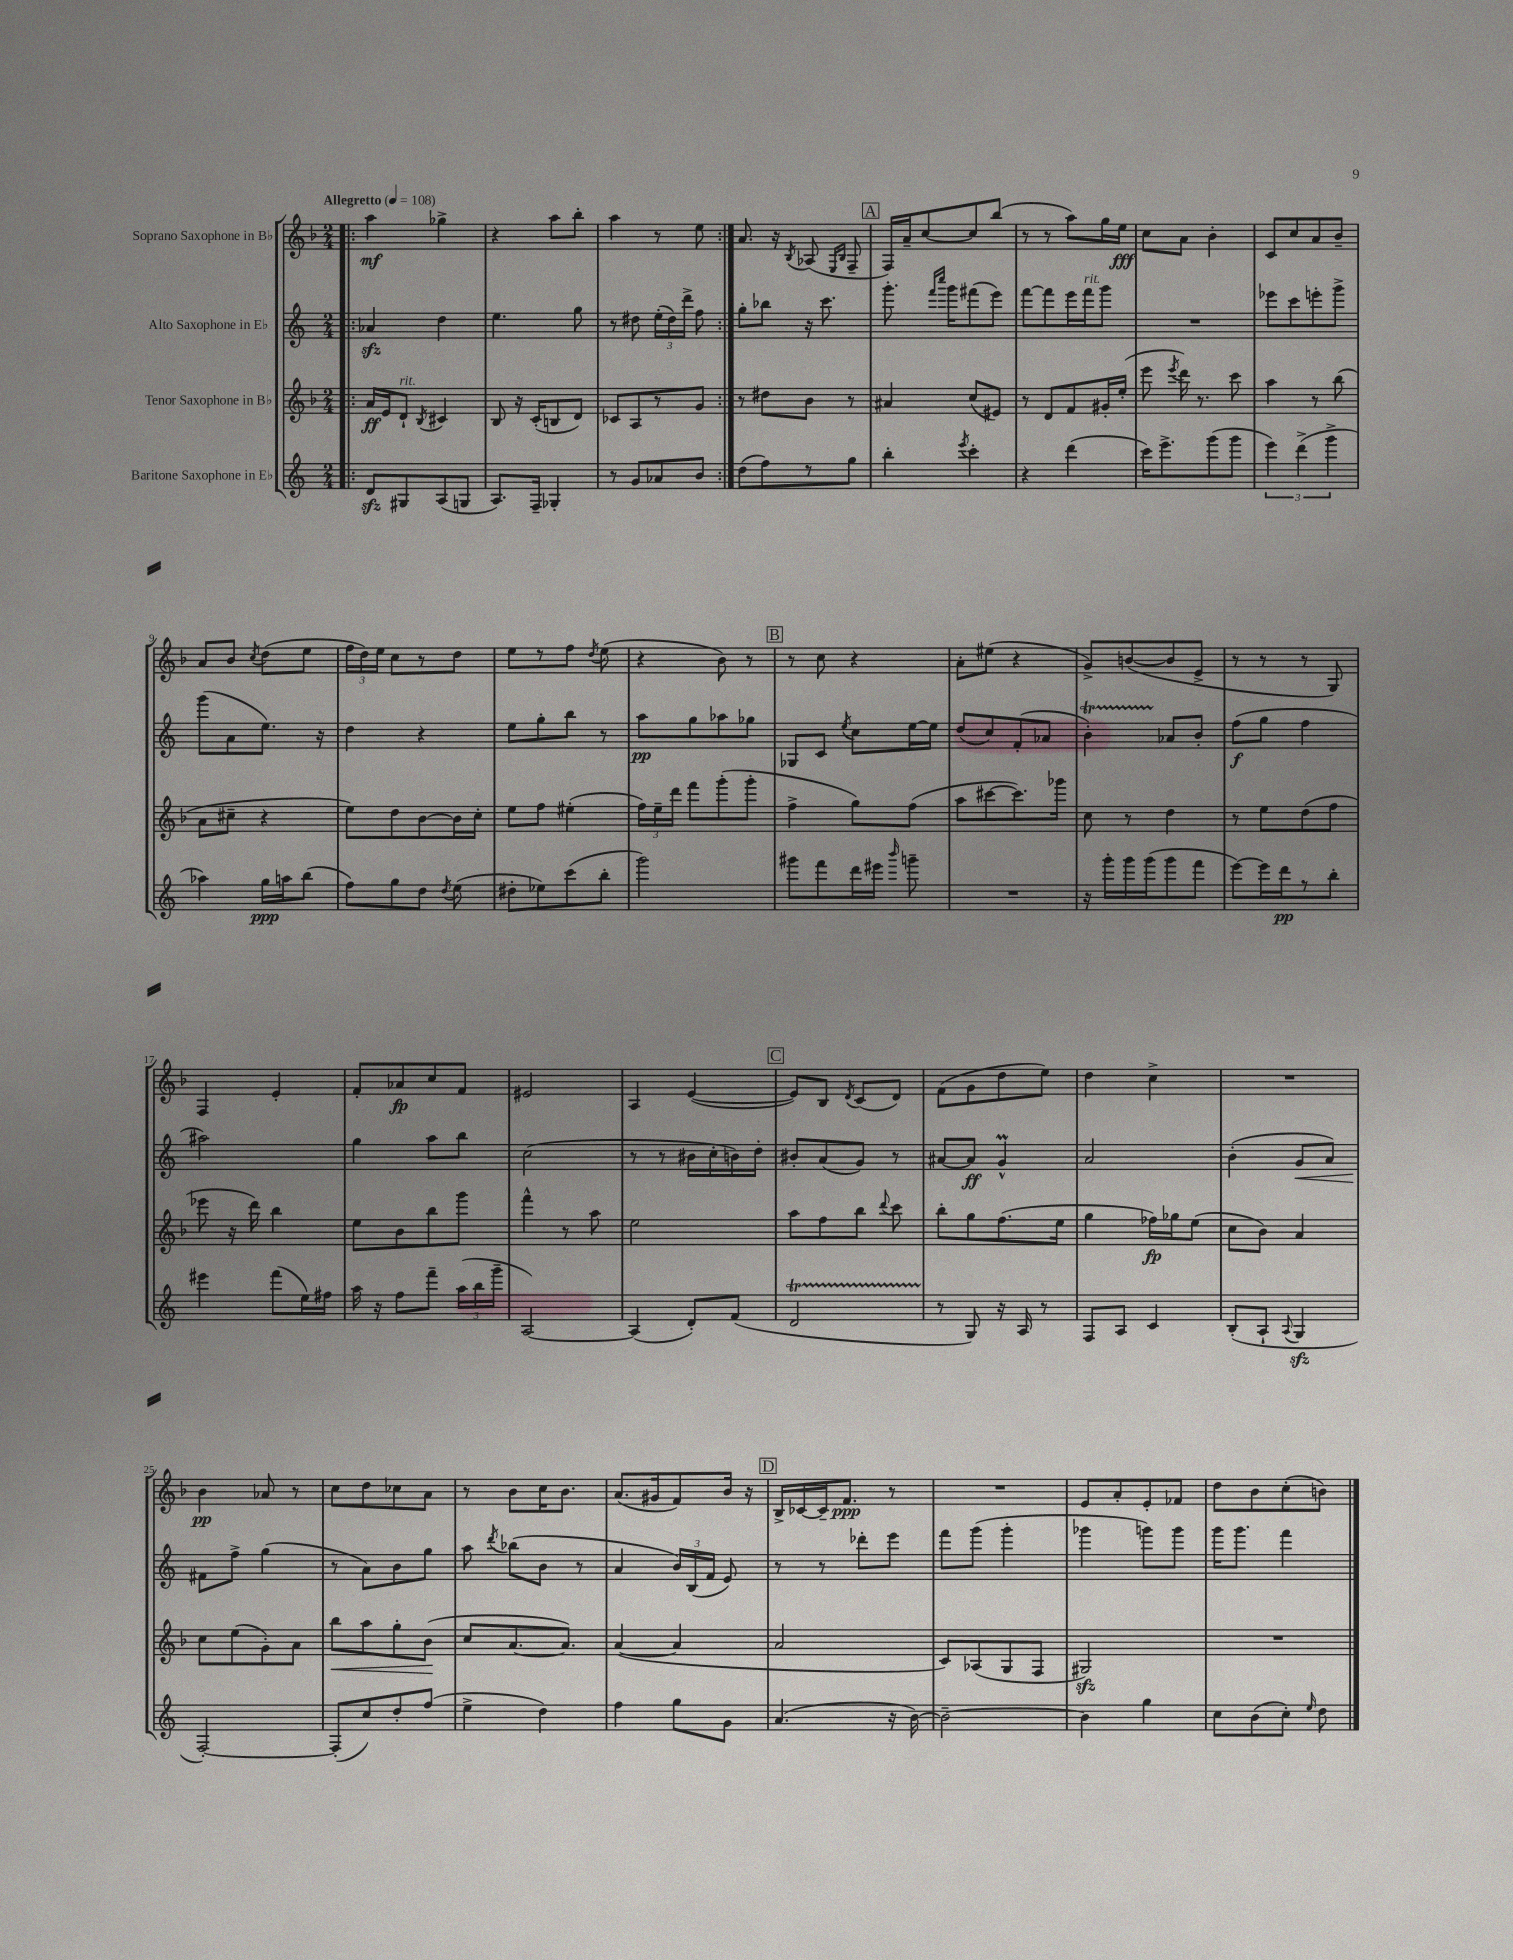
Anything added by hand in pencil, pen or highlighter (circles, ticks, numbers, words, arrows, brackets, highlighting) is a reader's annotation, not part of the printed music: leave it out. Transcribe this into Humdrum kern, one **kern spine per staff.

**kern	**kern	**kern	**kern
*staff4	*staff3	*staff2	*staff1
*clefG2	*clefG2	*clefG2	*clefG2
*k[]	*k[b-]	*k[]	*k[b-]
*M2/4	*M2/4	*M2/4	*M2/4
*MM108	*MM108	*MM108	*MM108
=!|:	=!|:	=!|:	=!|:
8d	16a	4a-	4aa
.	16e	.	.
8G#	8d`	.	.
.	8qB-	.	.
(8A	4c#	4dd	4gg-^
8G	.	.	.
=	=	=	=
8.A)	8B-	4.ee	4r
.	16r	.	.
16F~	(16c'	.	.
4G-'	8B	.	8aa
.	8d)	8gg	8bb-'
=	=	=	=
8r	8c-	8r	4aa
8g	8A	8dd#	.
8a-	8r	(24ee'	8r
.	.	24dd#)	.
.	.	24ddd^	.
8b	8g	8ff	8ee
=:|!	=:|!	=:|!	=:|!
(8dd	8r	8gg'	8.a
8ff)	8dd#	8bb-	.
.	.	.	16r
.	.	.	8qB-
8r	8b-	16r	(8A-
.	.	8.ccc	.
.	.	.	16qqE
.	.	.	16qqB-
8gg	8r	.	8F~
=	=	=	=
4bb'	4a#	8.ggg'	16F)
.	.	.	16a~
.	.	.	[8cc
.	.	16qqfff	.
.	.	16qqcccc	.
.	.	16ggg	.
8qeee	.	.	.
4ccc'	(8cc	(8fff#	8cc]
.	8e#)	8eee)	(8bb-
=	=	=	=
4r	8r	[8fff	8r
.	8d	8fff]	8r
(4ddd	8f	16eee	8aa)
.	.	16fff	.
.	16g#'	8ggg	16gg
.	(16ee'	.	16ee
=	=	=	=
16ccc)	8eee	2r	8cc
8.eee^	.	.	.
.	8qeee	.	.
.	16ddd)	.	8a
.	8.r	.	.
(8ggg	.	.	4b-'
8ggg	8ccc	.	.
=	=	=	=
6eee)	4aa	8eee-	8c
.	.	8ccc	8cc
(6ddd^	.	.	.
.	8r	8eee'	8a
6ggg^	.	.	.
.	(8bb-	8ggg^	8b-~
=	=	=	=
4aa-)	8a	(8ggg	8a
.	8cc#~	8a	8b-
.	.	.	8qcc
16gg	4r	8.ee)	(8dd
16aa	.	.	.
(8bb	.	.	8ee
.	.	16r	.
=	=	=	=
8ff)	8ee)	4dd	24ff
.	.	.	24dd)
.	.	.	24ee
8gg	8dd	.	8cc
8dd	[8b-	4r	8r
8qdd	.	.	.
(8ee	16b-]	.	8dd
.	16cc'	.	.
=	=	=	=
8dd#'	8ee	8ee	8ee
8ee-)	8ff	8gg'	8r
(8ccc	(4ee#'	8bb	8ff
.	.	.	8qdd
8bb'	.	8r	(8ee
=	=	=	=
2ggg)	24ff)	8aa	4r
.	24ee~	.	.
.	24ddd	.	.
.	8fff	8gg	.
.	(8ggg'	8aa-	8b-)
.	8ggg'	8gg-	8r
=	=	=	=
8ggg#	4ff^	8G-	8r
8fff	.	8c	8cc
.	.	8qee	.
16ddd	8gg)	8cc	4r
16eee#	.	.	.
16qqbbb	.	.	.
8ggg~	(8ff	[16ee	.
.	.	16ee]	.
=	=	=	=
2r	8aa	(8dd	8a'
.	[8ccc#	8cc)	(8ee#
.	8.ccc#])	(8f'	4r
.	.	8a-	.
.	16ggg-	.	.
=	=	=	=
16r	8cc	4b')	8g^)
16ggg'	.	.	.
16ggg	8r	.	([8b
(16ggg	.	.	.
8ggg	4dd	8a-	8b]
8fff	.	8b'	8e^
=	=	=	=
[8eee)	8r	(8ff	8r
16eee]	8ee	8gg	8r
16ddd	.	.	.
8r	(8dd	4ff	8r
8bb'	8ff	.	8G)
=	=	=	=
4eee#	8eee-	2aa#)	4F
.	16r	.	.
.	16ddd)	.	.
(8fff	4bb-	.	4e'
16ee)	.	.	.
16ff#	.	.	.
=	=	=	=
16aa	8ee	4gg	8f'
16r	.	.	.
8ff	8b-	.	8a-
8fff~	8bb-	8aa	8cc
(24aa	8ggg	8bb	8f
24bb	.	.	.
24ggg~	.	.	.
=	=	=	=
[2A)	4fff^^	(2cc	2e#
.	8r	.	.
.	8aa	.	.
=	=	=	=
(4A]	2ee	8r	4A
.	.	8r	.
8d')	.	16b#	([4e
.	.	16cc'	.
(8f	.	16b)	.
.	.	16dd'	.
=	=	=	=
2d	8aa	8b#'	8e])
.	8ff	(8a	8B-
.	.	.	8qd
.	8bb-	8g)	(8c
.	8qqddd	.	.
.	8ccc	8r	8d)
=	=	=	=
8r	8bb-'	[8a#	(8f
8G)	8gg	8a#]	8g
16r	(8.ff	4g^^	8dd
16A	.	.	.
8r	.	.	8ee)
.	16ee	.	.
=	=	=	=
8F	4gg	2a	4dd
8A	.	.	.
4c	16ff-)	.	4cc^
.	16gg-	.	.
.	(8ee	.	.
=	=	=	=
(8B'	8cc	(4b'	2r
8A`	8b-)	.	.
8qqA	.	.	.
4G	4a	8g	.
.	.	8a)	.
=	=	=	=
[2F')	8cc	8f#	4b-
.	(8ee	8ff^	.
.	8g')	(4gg	8a-
.	8a	.	8r
=	=	=	=
(8F']	8bb-	8r	8cc
8cc)	8aa	8a)	8dd
8dd'	8gg'	8b	8cc-
(8ff	(8b-	8gg	8a
=	=	=	=
4ee^	8cc	8aa	8r
.	.	8qddd	.
.	[8.a	(8bb-	8b-
4dd)	.	8b	16cc
.	8.a])	.	8.b-
.	.	8r	.
=	=	=	=
4ff	([4a	4a	(8.a
.	.	.	16g#
8gg	4a]	24b)	8f)
.	.	(24B	.
.	.	24f	.
8g	.	8e)	16b-
.	.	.	16r
=	=	=	=
(4.a	2a	8r	16B-^
.	.	.	[16c-
.	.	8r	16c-~]
.	.	.	8.f
.	.	8ddd-'	.
16r	.	8eee	8r
[16b)	.	.	.
=	=	=	=
2b~_	8c)	8fff	2r
.	(8A-	(8ggg	.
.	8G	4ggg'	.
.	8F	.	.
=	=	=	=
4b]	2G#)	4ggg-	8e
.	.	.	8a'
4gg	.	8ggg)	8e'
.	.	8ggg	8f-
=	=	=	=
8cc	2r	16ggg	8dd
.	.	8.ggg	.
(8b	.	.	8b-
8cc')	.	4fff	(8cc'
16qqee	.	.	.
8dd	.	.	8b)
==	==	==	==
*-	*-	*-	*-
